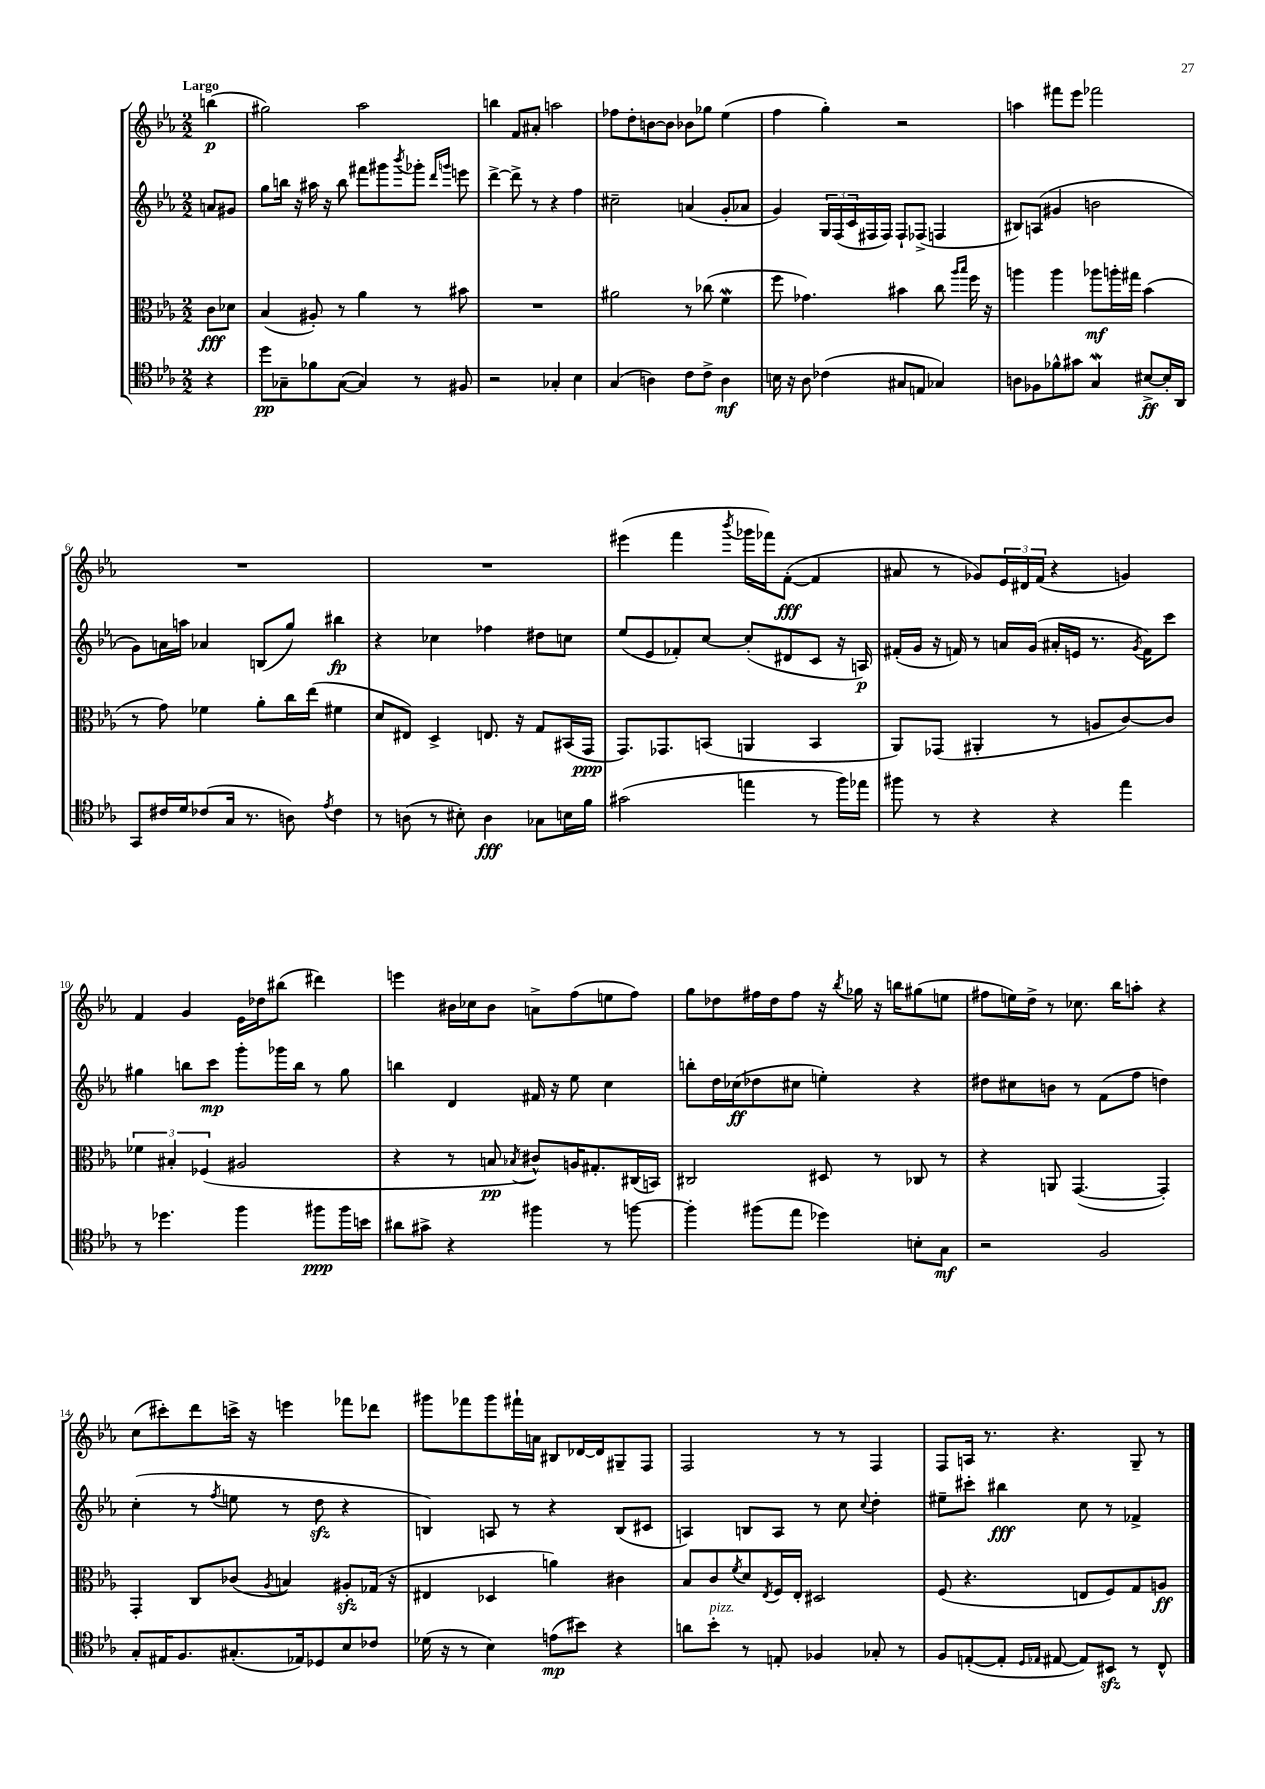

**kern	**dynam	**kern	**dynam	**kern	**dynam	**kern	**dynam
*part4	*part4	*part3	*part3	*part2	*part2	*part1	*part1
*staff4	*staff4	*staff3	*staff3	*staff2	*staff2	*staff1	*staff1
*clefC4	*	*clefC3	*	*clefG2	*	*clefG2	*
*k[b-e-a-]	*	*k[b-e-a-]	*	*k[b-e-a-]	*	*k[b-e-a-]	*
*M2/2	*	*M2/2	*	*M2/2	*	*M2/2	*
=	=	=	=	=	=	=	=
!	!	!	!	!	!	!LO:TX:a:B:t=Largo	!
4r	.	8c\L	fff	8an/L	.	(4bbn\	p
.	.	8d-X\J	.	8g#X/J	.	.	.
=1	=1	=1	=1	=1	=1	=1	=1
8dd\L	pp	(4B-/	.	8gg\L	.	2gg#X\)	.
8G-X~\	.	.	.	16bbn\Jk	.	.	.
.	.	.	.	16r	.	.	.
8f-X\	.	8A#X'/)	.	16aa#X\	.	.	.
.	.	.	.	16r	.	.	.
([8G-\J	.	8r	.	8bb\	.	.	.
4G-/])	.	4a-\	.	8fff#X\L	.	2aa-\	.
.	.	.	.	8ggg#X\	.	.	.
.	.	.	.	8qbbb-/	.	.	.
8r	.	8r	.	8ggg-X'\J	.	.	.
.	.	.	.	16qqddd/LL	.	.	.
.	.	.	.	16qqgggn/JJ	.	.	.
8F#X/	.	8b#X\	.	8eeen\	.	.	.
=2	=2	=2	=2	=2	=2	=2	=2
2r	.	1r	.	[4ddd^\	.	4bbn\	.
.	.	.	.	8ddd^\]	.	8f/L	.
.	.	.	.	8r	.	8a#X'/J	.
4G-X'/	.	.	.	4r	.	2aan\	.
4B-\	.	.	.	4ff\	.	.	.
=3	=3	=3	=3	=3	=3	=3	=3
(4G/	.	2a#X\	.	2cc#X~\	.	8ff-X\L	.
.	.	.	.	.	.	8dd'\	.
4An\)	.	.	.	.	.	[8bn\	.
.	.	.	.	.	.	8b\J]	.
8c\L	.	8r	.	(4an/	.	8b-X\L	.
8c^\J	.	(8cc-X\	.	.	.	8gg-X\J	.
4A\	mf	4fW\	.	8g'/L	.	(4ee-\	.
.	.	.	.	8a-X/J	.	.	.
=4	=4	=4	=4	=4	=4	=4	=4
16Bn\	.	8ff\	.	4g/)	.	4ff\	.
16r	.	.	.	.	.	.	.
8A-\	.	4.g-X\)	.	.	.	.	.
(4c-X\	.	.	.	24G/LL	.	4gg'\)	.
.	.	.	.	(24F/	.	.	.
.	.	.	.	24c/	.	.	.
.	.	.	.	16F#X/	.	.	.
.	.	.	.	16F#/JJ)	.	.	.
8G#X/L	.	4b#X\	.	8F#`/L	.	2r	.
8En/J	.	.	.	(8F-X^/J	.	.	.
4G-X/)	.	8cc\	.	4Fn/	.	.	.
.	.	16qqaa-/LL	.	.	.	.	.
.	.	16qqbb-/JJ	.	.	.	.	.
.	.	16ff\	.	.	.	.	.
.	.	16r	.	.	.	.	.
=5	=5	=5	=5	=5	=5	=5	=5
8An\L	.	4aan\	.	8B#X/L)	.	4aan\	.
8F-X\	.	.	.	(8An/J	.	.	.
8f-X^^\	.	4aa\	.	4g#X/	.	8fff#X\L	.
8g#X\J	.	.	.	.	.	8eee-\J	.
4GW/	.	8aa-X\L	mf	2bn\	.	2fff-X\	.
.	.	16aan'\L	.	.	.	.	.
.	.	16gg#X\JJ	.	.	.	.	.
[8B#X^/L	ff	(4b-\	.	.	.	.	.
16B#'/L]	.	.	.	.	.	.	.
16AA-/JJ	.	.	.	.	.	.	.
!!LO:LB:g=z
=6	=6	=6	=6	=6	=6	=6	=6
8GG/L	.	8r	.	8g\L)	.	1r	.
16c#X/L	.	8g\)	.	16an\L	.	.	.
16d/J	.	.	.	16aan\JJ	.	.	.
(8c-X/	.	4f-X\	.	4a-X/	.	.	.
16G/Jk	.	.	.	.	.	.	.
8.r	.	.	.	.	.	.	.
.	.	8a-'\L	.	(8Bn/L	.	.	.
8An\)	.	16cc\L	.	8gg/J)	.	.	.
.	.	(16ee-\JJ	.	.	.	.	.
8qe-/	.	.	.	.	.	.	.
4c-\	.	4f#X\	.	4bb#X\	fp	.	.
=7	=7	=7	=7	=7	=7	=7	=7
8r	.	8d/L	.	4r	.	1r	.
(8An\	.	8E#X/J)	.	.	.	.	.
8r	.	4D^/	.	4cc-X\	.	.	.
8B#X'\)	.	.	.	.	.	.	.
4A\	fff	8.En/	.	4ff-X\	.	.	.
.	.	16r	.	.	.	.	.
8G-X\L	.	8G/L	.	8dd#X\L	.	.	.
16Bn\L	.	(16BB#X/L	.	8ccn\J	.	.	.
16f\JJ	.	16GG/JJ	ppp	.	.	.	.
=8	=8	=8	=8	=8	=8	=8	=8
(2g#X\	.	8.GG/L)	.	(8ee-/L	.	(4eee#X\	.
.	.	.	.	8e-/	.	.	.
.	.	8.GG-X/	.	.	.	.	.
.	.	.	.	8f-X'/)	.	4fff\	.
.	.	(8BBn/J	.	[8cc/J	.	.	.
.	.	.	.	.	.	8qbbb-/	.
4een\	.	4AAn/	.	(8cc'/L]	.	16ggg-X\LL	.
.	.	.	.	.	.	16fff-X\J)	.
.	.	.	.	8d#X/	.	([8f'\J	fff
8r	.	4BB/	.	8c/J	.	4f/]	.
16ff\LL)	.	.	.	16r	.	.	.
16ee-X\JJ	.	.	.	16An/)	p	.	.
=9	=9	=9	=9	=9	=9	=9	=9
8ff#X\	.	8AA-/L)	.	(16f#X'/LL	.	8a#X/	.
.	.	.	.	16g/JJ	.	.	.
8r	.	(8GG-X/J	.	16r	.	8r	.
.	.	.	.	16fn/)	.	.	.
4r	.	4AA#X'/	.	8r	.	8g-X/L)	.
.	.	.	.	16an/LL	.	24e-/L	.
.	.	.	.	.	.	24d#X/	.
.	.	.	.	(16g/JJ	.	.	.
.	.	.	.	.	.	(24f/JJ	.
4r	.	8r	.	16a#X'/LL	.	4r	.
.	.	.	.	16en/JJ	.	.	.
.	.	8An/L	.	8.r	.	.	.
4ee-\	.	[8c/)	.	.	.	4gn/)	.
.	.	.	.	8qg/	.	.	.
.	.	.	.	16f\KL)	.	.	.
.	.	8c/J]	.	8ccc\J	.	.	.
!!LO:LB:g=z
=10	=10	=10	=10	=10	=10	=10	=10
8r	.	6f-X\	.	4gg#X\	.	4f/	.
4.dd-X\	.	.	.	.	.	.	.
.	.	6B#X'/	.	.	.	.	.
.	.	.	.	8bbn\L	.	4g/	.
.	.	(6F-X/	.	.	.	.	.
.	.	.	.	8ccc\J	mp	.	.
4ff\	.	2A#X/	.	8ggg'\L	.	16e-\LL	.
.	.	.	.	.	.	16dd-X\J	.
.	.	.	.	16ggg-X\L	.	(8bb#X\J	.
.	.	.	.	16bb\JJ	.	.	.
8ff#X\L	ppp	.	.	8r	.	4ddd#X\)	.
16ff#\L	.	.	.	8gg#\	.	.	.
16bn\JJ	.	.	.	.	.	.	.
=11	=11	=11	=11	=11	=11	=11	=11
8a#X\L	.	4r	.	4bbn\	.	4eeen\	.
8g#X^\J	.	.	.	.	.	.	.
4r	.	8r	.	4d/	.	16b#X\LL	.
.	.	.	.	.	.	16cc-X\J	.
.	.	8Bn/	pp	.	.	8b#\J	.
.	.	8qB-X/	.	.	.	.	.
4ff#X\	.	8c#X^^/L)	.	16f#X/	.	8an^\L	.
.	.	.	.	16r	.	.	.
.	.	16An/K	.	8ee-\	.	(8ff\	.
.	.	8.G#X'/	.	.	.	.	.
8r	.	.	.	4cc\	.	8een\	.
[8ffn\	.	(16C#X/L	.	.	.	8ff\J)	.
.	.	16BBn/JJ)	.	.	.	.	.
=12	=12	=12	=12	=12	=12	=12	=12
4ff'\]	.	2C#X/	.	8bbn'\L	.	8gg\L	.
.	.	.	.	16dd\L	.	8dd-X\	.
.	.	.	.	(16cc-X\J	ff	.	.
(8ff#X\L	.	.	.	8dd-X\	.	16ff#X\L	.
.	.	.	.	.	.	16dd-\J	.
8ee-\J	.	.	.	8cc#X\J	.	8ff#\J	.
4dd-X\)	.	8D#X/	.	4een'\)	.	16r	.
.	.	.	.	.	.	8qbb-/	.
.	.	.	.	.	.	16gg-X\	.
.	.	8r	.	.	.	16r	.
.	.	.	.	.	.	16bbn\KL	.
8Bn'\L	.	8C-X/	.	4r	.	(8gg#X\	.
8G\J	mf	8r	.	.	.	8een\J	.
=13	=13	=13	=13	=13	=13	=13	=13
2r	.	4r	.	8dd#X\L	.	8ff#X\L	.
.	.	.	.	8cc#X\	.	16een\L)	.
.	.	.	.	.	.	16dd^\JJ	.
.	.	8AAn/	.	8bn\J	.	8r	.
.	.	([4.GG/	.	8r	.	8.cc-X\	.
2F/	.	.	.	(8f\L	.	.	.
.	.	.	.	.	.	16bb-\KL	.
.	.	.	.	8ff\J	.	8aan'\J	.
.	.	4GG'/])	.	4ddn\)	.	4r	.
!!LO:LB:g=z
=14	=14	=14	=14	=14	=14	=14	=14
8G'/L	.	4GG'/	.	(4cc'\	.	(8cc\L	.
16E#X/K	.	.	.	.	.	8ccc#X'\)	.
8.F/	.	.	.	.	.	.	.
.	.	8C/L	.	8r	.	8ddd\	.
.	.	.	.	8qff/	.	.	.
(8.G#X'/	.	(8c-X/J	.	8een\	.	16cccn^\Jk	.
.	.	.	.	.	.	16r	.
.	.	8qA-/	.	.	.	.	.
.	.	4Bn/)	.	8r	.	4eeen\	.
16E-X/k)	.	.	.	.	.	.	.
8D-X/	.	.	.	8ddzz\	.	.	.
8B-/	.	8A#Xzz'/L	.	4r	.	8fff-X\L	.
8c-X/J	.	(16G-X/Jk	.	.	.	8ddd-X\J	.
.	.	16r	.	.	.	.	.
=15	=15	=15	=15	=15	=15	=15	=15
(16d-X\	.	4E#X/	.	4Bn/)	.	8ggg#X\L	.
16r	.	.	.	.	.	.	.
8r	.	.	.	.	.	8fff-X\	.
4B-\)	.	4D-X/	.	8An/	.	8ggg#\	.
.	.	.	.	8r	.	16fff#X`\L	.
.	.	.	.	.	.	16an\JJ	.
(8en\L	mp	4an\)	.	4r	.	8B#X/L	.
8b#X\J)	.	.	.	.	.	[16d-X/L	.
.	.	.	.	.	.	16d-/J]	.
4r	.	4c#X\	.	(8B/L	.	8G#X~/	.
.	.	.	.	8c#X/J	.	8F/J	.
=16	=16	=16	=16	=16	=16	=16	=16
8an\L	.	8B-/L	.	4An/)	.	2F/	.
!LO:TX:a:i:t=pizz.	!	!	!	!	!	!	!
8b-'\J	.	8c/	.	.	.	.	.
.	.	8qf/	.	.	.	.	.
8r	.	8d/	.	8Bn/L	.	.	.
.	.	8qE-/	.	.	.	.	.
8En'/	.	16F/L	.	8A/J	.	.	.
.	.	16E-'/JJ	.	.	.	.	.
4F-X/	.	2D#X/	.	8r	.	8r	.
.	.	.	.	8cc\	.	8r	.
.	.	.	.	8qqcc/	.	.	.
8G-X'/	.	.	.	4dd'\	.	4F/	.
8r	.	.	.	.	.	.	.
=17	=17	=17	=17	=17	=17	=17	=17
8F/L	.	(8F/	.	8ee#X~\L	.	8F/L	.
([8En'/	.	4.r	.	8ccc#X'\J	.	16An/Jk	.
.	.	.	.	.	.	8.r	.
8E'/J]	.	.	.	4bb#X\	fff	.	.
16qqD/LL	.	.	.	.	.	.	.
16qqE-X/JJ	.	.	.	.	.	.	.
[8E#X/	.	.	.	.	.	4.r	.
8E#/L])	.	8En/L	.	8cc\	.	.	.
8BB#Xzz/J	.	8F/)	.	8r	.	.	.
8r	.	8G/	.	4f-X^/	.	8G~/	.
8C^^/	.	8An/J	ff	.	.	8r	.
==	==	==	==	==	==	==	==
*-	*-	*-	*-	*-	*-	*-	*-
